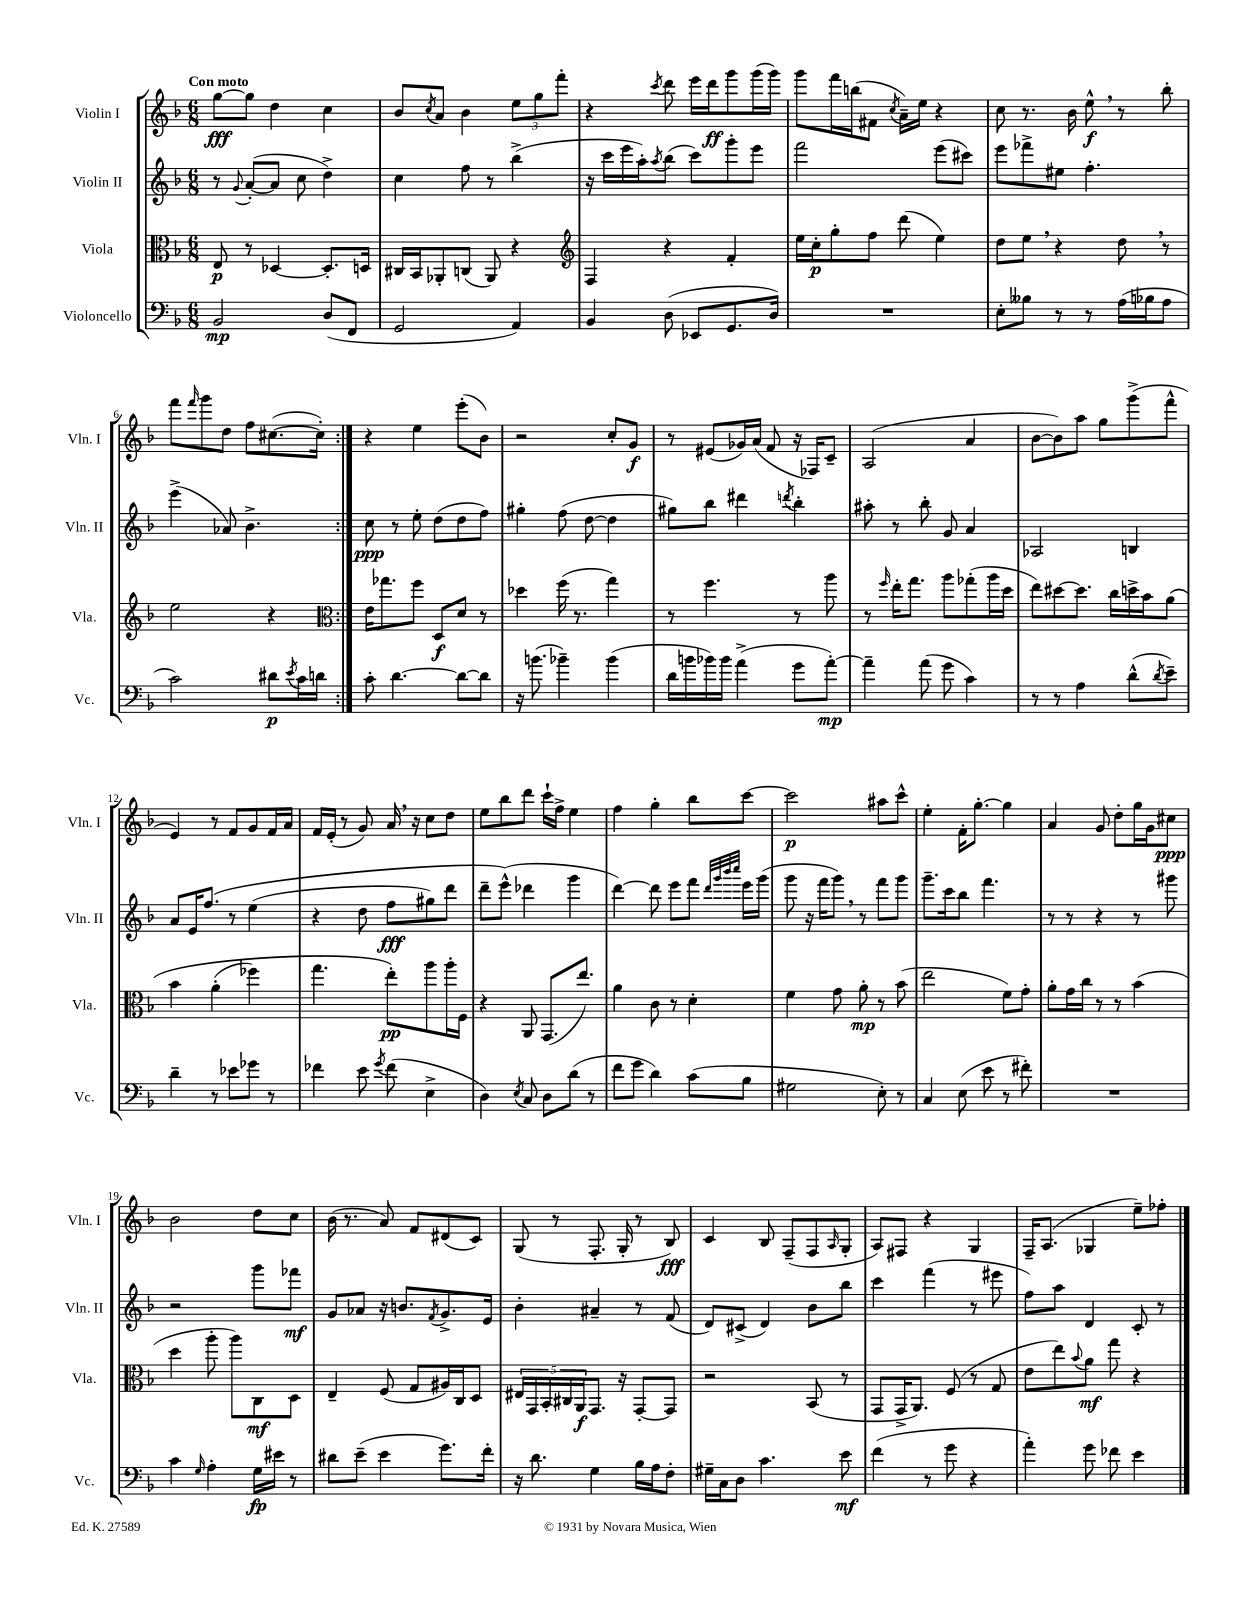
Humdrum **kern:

**kern	**dynam	**kern	**dynam	**kern	**dynam	**kern	**dynam
*part4	*part4	*part3	*part3	*part2	*part2	*part1	*part1
*staff4	*staff4	*staff3	*staff3	*staff2	*staff2	*staff1	*staff1
*I"Violoncello	*	*I"Viola	*	*I"Violin II	*	*I"Violin I	*
*I'Vc.	*	*I'Vla.	*	*I'Vln. II	*	*I'Vln. I	*
*clefF4	*	*clefC3	*	*clefG2	*	*clefG2	*
*k[b-]	*	*k[b-]	*	*k[b-]	*	*k[b-]	*
*M6/8	*	*M6/8	*	*M6/8	*	*M6/8	*
=1	=1	=1	=1	=1	=1	=1	=1
!	!	!	!	!	!	!LO:TX:a:B:t=Con moto	!
2BB-/	mp	8E/	p	8r	.	[8gg\L	fff
.	.	.	.	8qqg/	.	.	.
.	.	8r	.	([8a'/L	.	8gg\J]	.
.	.	[4D-X/	.	8a/J]	.	4dd\	.
.	.	.	.	8cc\	.	.	.
(8D/L	.	8.D-'/L]	.	4dd^\)	.	4cc\	.
8FF/J	.	.	.	.	.	.	.
.	.	16Dn/Jk	.	.	.	.	.
=2	=2	=2	=2	=2	=2	=2	=2
2GG/	.	16C#X/LL	.	4cc\	.	8b-/L	.
.	.	16BB-/J	.	.	.	.	.
.	.	.	.	.	.	8qcc/	.
.	.	8AA-X'/	.	.	.	8a/J	.
.	.	(8Cn/J	.	8ff\	.	4b-\	.
.	.	8AA-/)	.	8r	.	.	.
4AA/)	.	4r	.	(4bb-^\	.	12ee\L	.
.	.	.	.	.	.	12gg\	.
.	.	.	.	.	.	12fff'\J	.
=3	=3	=3	=3	=3	=3	=3	=3
*	*	*clefG2	*	*	*	*	*
4BB-/	.	4F/	.	16r	.	4r	.
.	.	.	.	16ccc\LL	.	.	.
.	.	.	.	16eee\	.	.	.
.	.	.	.	16aa'\J)	.	.	.
.	.	.	.	8qaa/	.	8qccc/	.
(8D\	.	4r	.	(8bb-\J	.	8ddd\	.
8EE-X/L	.	.	.	8ccc\L)	.	16eee\LL	.
.	.	.	.	.	.	16ddd\J	ff
8.GG/	.	4f'/	.	8ggg'\	.	8ggg\	.
.	.	.	.	8eee\J	.	(16ggg\L	.
16D/Jk)	.	.	.	.	.	16ggg\JJ)	.
=4	=4	=4	=4	=4	=4	=4	=4
2.r	.	16ee\LL	.	2fff\	.	8ggg\L	.
.	.	16cc'\J	p	.	.	.	.
.	.	8gg'\	.	.	.	16fff\L	.
.	.	.	.	.	.	(16bbn\J	.
.	.	8ff\J	.	.	.	8f#X\J	.
.	.	.	.	.	.	8qcc/	.
.	.	(8ddd\	.	.	.	16a~\LL)	.
.	.	.	.	.	.	16ee\JJ	.
.	.	4ee\)	.	(8eee\L	.	4r	.
.	.	.	.	8ccc#X\J)	.	.	.
=5	=5	=5	=5	=5	=5	=5	=5
8E'\L	.	8dd\L	.	8eee\L	.	8cc\	.
8B--X\J	.	8ee,\J	.	8fff-X^\	.	8.r	.
8r	.	4r	.	8ee#X\J	.	.	.
.	.	.	.	.	.	16b-\	.
8r	.	.	.	4.ff'\	.	8ee^^,\	f
(16A\LL	.	8dd,\	.	.	.	8r	.
16B-X\J	.	.	.	.	.	.	.
8A\J	.	8r	.	.	.	8bb-'\	.
!!LO:LB:g=z
=6	=6	=6	=6	=6	=6	=6	=6
2c\)	.	2ee\	.	(4eee^\	.	8fff\L	.
.	.	.	.	.	.	16qqfff/	.
.	.	.	.	.	.	8ggg\	.
.	.	.	.	8a-X/)	.	8dd\J	.
.	.	.	.	4.b-^\	.	8ff\L	.
8d#X\L	p	4r	.	.	.	([8.cc#X\	.
8qe/	.	.	.	.	.	.	.
16c\L	.	.	.	.	.	.	.
16dn\JJ	.	.	.	.	.	16cc#'\Jk])	.
=7:|!	=7:|!	=7:|!	=7:|!	=7:|!	=7:|!	=7:|!	=7:|!
*	*	*clefC3	*	*	*	*	*
8c'\	.	16e\KL	.	8cc\	ppp	4r	.
.	.	8.gg-X\	.	.	.	.	.
[4.d\	.	.	.	8r	.	.	.
.	.	8ff\J	.	8ee'\	.	4ee\	.
.	.	8D/L	f	(8dd\L	.	.	.
8d\L_	.	8d/J	.	8dd\	.	(8eee'\L	.
8d\J]	.	8r	.	8ff\J)	.	8b-\J)	.
=8	=8	=8	=8	=8	=8	=8	=8
16r	.	4dd-X\	.	4gg#X'\	.	2r	.
(8.bn\	.	.	.	.	.	.	.
4b-X~\)	.	(16ff\	.	(8ff\	.	.	.
.	.	8.r	.	.	.	.	.
.	.	.	.	[8dd\	.	.	.
(4b-\	.	4gg\)	.	4dd\]	.	8cc'/L	.
.	.	.	.	.	.	8g/J	f
=9	=9	=9	=9	=9	=9	=9	=9
16d\LL	.	8r	.	8gg#X\L)	.	8r	.
16bn\	.	.	.	.	.	.	.
16b-X\)	.	4.ff\	.	8bb-\J	.	(8e#X/L	.
16b-\JJ	.	.	.	.	.	.	.
(4a^\	.	.	.	4ddd#X\	.	16g-X/L)	.
.	.	.	.	.	.	(16a/JJ	.
.	.	.	.	.	.	8f/	.
.	.	.	.	8qdddn/	.	.	.
8g\L	.	8r	.	4bb-'\	.	16r	.
.	.	.	.	.	.	16F-X/KL)	.
[8a'\J)	mp	8aa\	.	.	.	8c~/J	.
=10	=10	=10	=10	=10	=10	=10	=10
4a~\]	.	8r	.	8aa#X'\	.	(2A/	.
.	.	16qqff/	.	.	.	.	.
.	.	16ee'\KL	.	8r	.	.	.
.	.	8.gg\J	.	.	.	.	.
(8a\	.	.	.	8bb-'\	.	.	.
8g\	.	8aa\L	.	8g/	.	.	.
4c\)	.	(8gg-X'\	.	4a/	.	4a/	.
.	.	16aa\L	.	.	.	.	.
.	.	16dd\JJ	.	.	.	.	.
=11	=11	=11	=11	=11	=11	=11	=11
8r	.	8ee\L)	.	2A-X/	.	[8b-\L	.
8r	.	[8dd#X\	.	.	.	8b-\])	.
4A\	.	8.dd#\J]	.	.	.	8aa\J	.
.	.	.	.	.	.	8gg\L	.
.	.	16cc\LL	.	.	.	.	.
(8d^^\L	.	16ddn^\	.	4Bn/	.	(8ggg^\	.
.	.	16b-\J	.	.	.	.	.
8qd/	.	.	.	.	.	.	.
8e~\J)	.	(8a\J	.	.	.	8fff^^\J	.
!!LO:LB:g=z
=12	=12	=12	=12	=12	=12	=12	=12
4d~\	.	4b-\	.	8a/L	.	4e/)	.
.	.	.	.	16e/K	.	.	.
.	.	.	.	(8.ff/J	.	.	.
8r	.	(4a'\	.	.	.	8r	.
8e-X\L	.	.	.	8r	.	8f/L	.
8g-X\J	.	4ff-X\)	.	(4ee\	.	8g/	.
8r	.	.	.	.	.	16f/L	.
.	.	.	.	.	.	16a/JJ	.
=13	=13	=13	=13	=13	=13	=13	=13
4f-X\	.	4.gg\	.	4r	.	16f/LL	.
.	.	.	.	.	.	(16e'/JJ	.
.	.	.	.	.	.	8r	.
8e\	.	.	.	8dd\	.	8g/)	.
8qg/	.	.	.	.	.	.	.
(8f-\	.	8ee'\L)	pp	8ff\L	fff	16a,/	.
.	.	.	.	.	.	16r	.
4E^\	.	8aa\	.	8gg#X\)	.	8cc\L	.
.	.	16aa'\L	.	8ddd\J	.	8dd\J	.
.	.	16F\JJ	.	.	.	.	.
=14	=14	=14	=14	=14	=14	=14	=14
4D\)	.	4r	.	8ddd~\L	.	8ee\L	.
.	.	.	.	(8eee^^\J)	.	8bb-\	.
8qE/	.	.	.	.	.	.	.
8C/	.	8AA/	.	4ddd-X\	.	8ddd\J	.
8D\L	.	(8.GG/L	.	.	.	16ccc`\LL	.
.	.	.	.	.	.	16ff^\JJ	.
(8d\J	.	.	.	4ggg\	.	4ee\	.
.	.	8.ee/J)	.	.	.	.	.
8r	.	.	.	.	.	.	.
=15	=15	=15	=15	=15	=15	=15	=15
8f\L	.	4a\	.	[4ddd\)	.	4ff\	.
8g\J	.	.	.	.	.	.	.
4d\)	.	8c\	.	8ddd\]	.	4gg'\	.
.	.	8r	.	8eee\L	.	.	.
(8c\L	.	4d'\	.	8fff\J	.	8bb-\L	.
.	.	.	.	32qqddd/LLL	.	.	.
.	.	.	.	32qqggg/	.	.	.
.	.	.	.	32qqbbb-/	.	.	.
.	.	.	.	32qqcccc/JJJ	.	.	.
8B-\J	.	.	.	16eee\LL	.	[8ccc\J	.
.	.	.	.	(16ggg\JJ	.	.	.
=16	=16	=16	=16	=16	=16	=16	=16
2G#X\	.	4f\	.	8ggg\	.	2ccc\]	p
.	.	.	.	16r	.	.	.
.	.	.	.	16fff\KL	.	.	.
.	.	8g\	.	8ggg,\J)	.	.	.
.	.	8a'\	mp	8r	.	.	.
8E'\)	.	8r	.	8fff\L	.	8aa#X\L	.
8r	.	(8b-\	.	8ggg\J	.	8ccc^^\J	.
=17	=17	=17	=17	=17	=17	=17	=17
4C/	.	2ee\	.	8.ggg~\L	.	4ee'\	.
.	.	.	.	16ccc\k	.	.	.
(8E\	.	.	.	8bb-\J	.	16f'\KL	.
.	.	.	.	.	.	[8.gg'\J	.
8e\	.	.	.	4.fff\	.	.	.
8r	.	8f\L)	.	.	.	4gg\]	.
8f#X'\)	.	8g'\J	.	.	.	.	.
=18	=18	=18	=18	=18	=18	=18	=18
2.r	.	8a'\L	.	8r	.	4a/	.
.	.	16g\L	.	8r	.	.	.
.	.	16cc\JJ	.	.	.	.	.
.	.	8r	.	4r	.	8g/	.
.	.	8r	.	.	.	8dd'\L	.
.	.	(4b-\	.	8r	.	16gg\L	.
.	.	.	.	.	.	16g\J	.
.	.	.	.	8ggg#X\	.	8cc#X\J	ppp
!!LO:LB:g=z
=19	=19	=19	=19	=19	=19	=19	=19
4c\	.	4dd\	.	2r	.	2b-\	.
16qqG/	.	.	.	.	.	.	.
4A'\	.	8aa'\	.	.	.	.	.
.	.	8aa\L)	.	.	.	.	.
16G\LL	fp	8C\	mf	8ggg\L	.	8dd\L	.
16e#X\JJ	.	.	.	.	.	.	.
8r	.	8D\J	.	8fff-X\J	mf	8cc\J	.
=20	=20	=20	=20	=20	=20	=20	=20
8d#X\L	.	4E~/	.	8g/L	.	(16b-\	.
.	.	.	.	.	.	8.r	.
(8e~\J	.	.	.	8a-X/J	.	.	.
4e\	.	(8F/	.	16r	.	8a/)	.
.	.	.	.	8.bn/L	.	.	.
.	.	8G/L	.	.	.	8f/L	.
.	.	.	.	8qf/	.	.	.
8.g\L)	.	16A#X/L)	.	8.g^/	.	(8d#X/	.
.	.	16C/J	.	.	.	.	.
.	.	8D/J	.	.	.	8c/J)	.
16f'\Jk	.	.	.	16e/Jk	.	.	.
=21	=21	=21	=21	=21	=21	=21	=21
16r	.	20E#X/LL	.	4b-'\	.	(8G/	.
.	.	20GG/	.	.	.	.	.
8.d\	.	.	.	.	.	.	.
.	.	20BB-'/	.	.	.	.	.
.	.	.	.	.	.	8r	.
.	.	20C#X/	.	.	.	.	.
.	.	20AA/J	f	.	.	.	.
4G\	.	8.GG/J	.	4a#X~/	.	8.F'/	.
.	.	16r	.	.	.	16G'/	.
16B-\LL	.	[8GG'/L	.	8r	.	8r	.
16A\J	.	.	.	.	.	.	.
8F'\J	.	8GG/J]	.	(8f/	.	8B-/)	fff
=22	=22	=22	=22	=22	=22	=22	=22
16G#X~\LL	.	2r	.	8d/L)	.	4c/	.
16C\J	.	.	.	.	.	.	.
8D\J	.	.	.	(8c#X^/J	.	.	.
4.c\	.	.	.	4d/)	.	8B-/	.
.	.	.	.	.	.	(8F~/L	.
.	.	(8BB-/	.	8b-\L	.	8F/	.
.	.	.	.	.	.	16qqA/	.
8e\	mf	8r	.	8bb-\J	.	8G'/J	.
=23	=23	=23	=23	=23	=23	=23	=23
(4f\	.	8GG/L	.	4ccc\	.	8A/L)	.
.	.	16GG^/K	.	.	.	8F#X/J	.
.	.	8.AA/J)	.	.	.	.	.
8r	.	.	.	(4fff\	.	4r	.
8g\	.	(8F/	.	.	.	.	.
4r	.	8r	.	8r	.	4G/	.
.	.	8G/	.	8eee#X\	.	.	.
=24	=24	=24	=24	=24	=24	=24	=24
4a'\)	.	8e\L	.	8ff\L)	.	16F~/KL	.
.	.	.	.	.	.	(8.A/J	.
.	.	8ee\)	.	8aa\J	.	.	.
.	.	8qqb-/	.	.	.	.	.
8g\	.	8a\J	mf	4d/	.	4G-X/	.
8f-X\	.	8gg\	.	.	.	.	.
4e\	.	4r	.	8c'/	.	8ee~\L)	.
.	.	.	.	8r	.	8ff-X'\J	.
==	==	==	==	==	==	==	==
*-	*-	*-	*-	*-	*-	*-	*-
